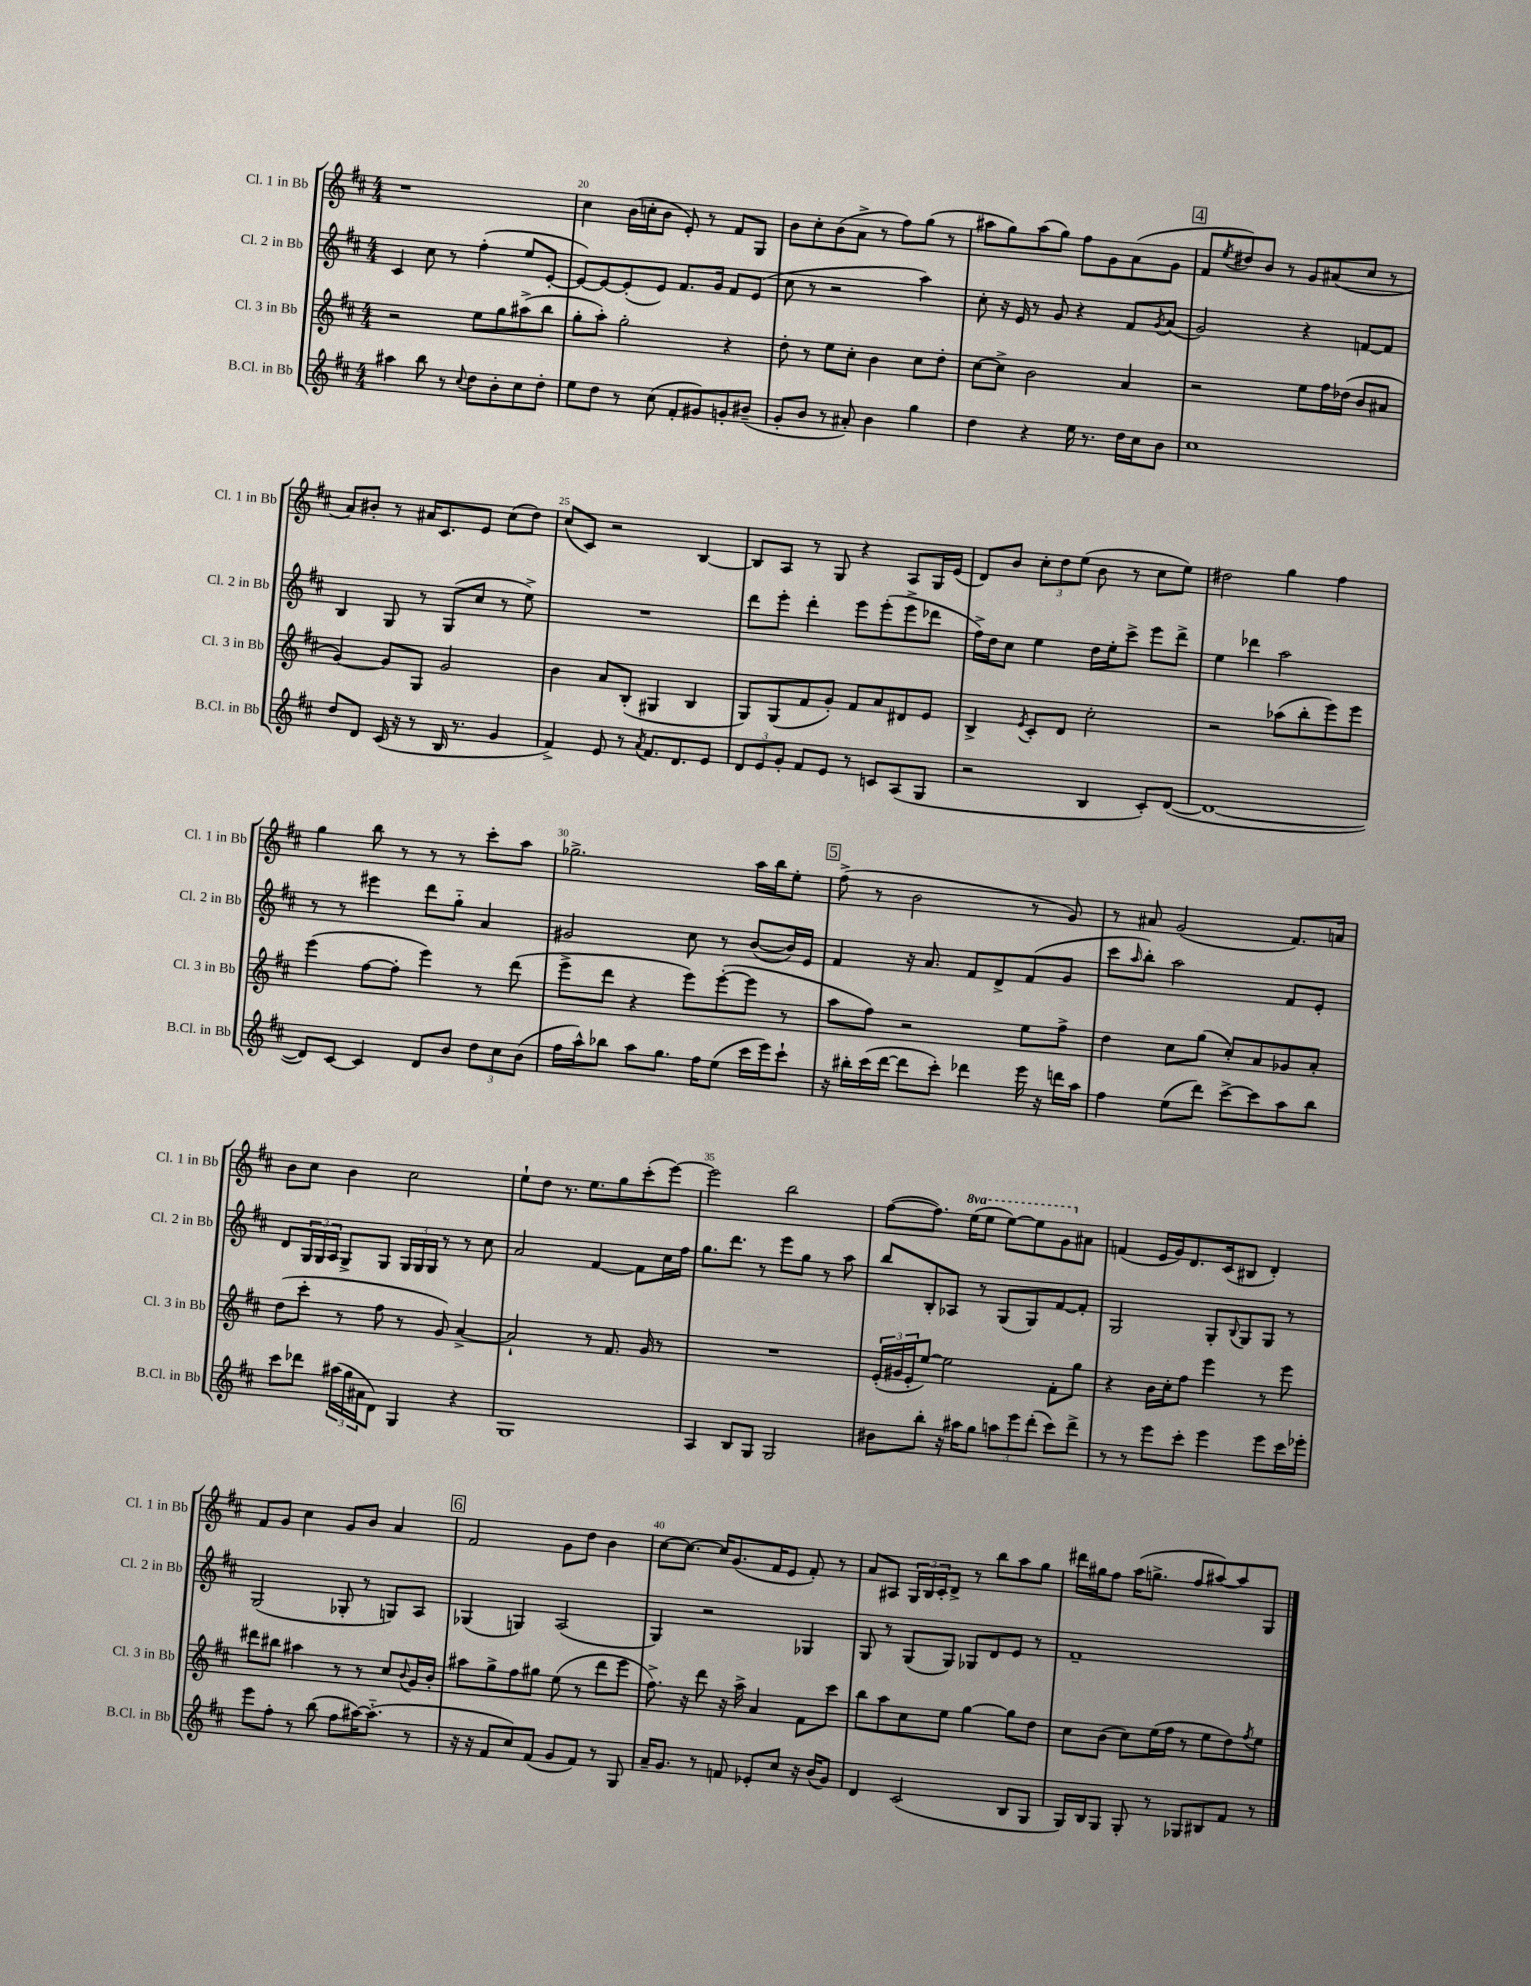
<<
\new StaffGroup <<
\new Staff = "s0" \with { instrumentName = "Cl. 1 in Bb" shortInstrumentName = "Cl. 1 in Bb" } {
    \clef treble \key d \major \numericTimeSignature \time 4/4 \set Staff.ottavationMarkups = #ottavation-simple-ordinals
    r1 |
    cis''4 b'16( c''16-. b'8 e'8-.) r8 fis'8 g8 |
    b'8 cis''8-. b'8( a'8-> r8 fis''8) g''8( r8 |
    ais''8 g''8) ais''8( g''8) fis''8 g'8 a'8( g'8 |
    \mark \markup { \box "4" } fis'8 \acciaccatura { e''8 } dis''8) b'8 r8 g'8 ais'8( cis''8 r8 |
    a'8) bis'8-. r8 ais'16 cis'8. e'8 cis''8( d''8) |
    cis''8( cis'8) r2 b4~ |
    b8 a8 r8 g8 r4 a8 g16 e'16( |
    d'8) b'8 \tuplet 3/2 { cis''8-. d''8 e''8( } b'8 r8 cis''8 e''8) |
    dis''2 g''4 fis''4 |
    g''4 b''8 r8 r8 r8 cis'''8-. a''8 |
    ges''2.-> a''16 b''16 e''8-. |
    \mark \markup { \box "5" } fis''8->( r8 b'2 r8 g'8) |
    r8 ais'8 g'2( fis'8.) a'16 |
    b'8 cis''8 b'4 cis''2 |
    e''8-! d''8 r8. e''8. g''8 cis'''8-.( e'''8~) |
    e'''2 b''2 |
    fis''8~( fis''8.) \ottava #1 e'''16( e'''8 e'''8~) e'''8 g''8 \ottava #0 ais'8 |
    f'4( e'16 g'16) d'8. cis'16( bis8 d'4-.) |
    fis'8 g'8 cis''4 g'8 b'8 a'4 |
    \mark \markup { \box "6" } fis'2 g'8 d''8 b'4 |
    cis''8~ cis''8.~ cis''16 g'8.( fis'16 e'8 fis'8-.) r8 |
    a'8 ais8 \tuplet 3/2 { g16 b16 cis'16-. } d'8-> r8 b''8 a''8 g''8 |
    dis'''16 gis''16 fis''8 a''16( g''8.-> fis''8 ais''8~) ais''8 g8 \bar "|." |
}
\new Staff = "s1" \with { instrumentName = "Cl. 2 in Bb" shortInstrumentName = "Cl. 2 in Bb" } {
    \clef treble \key d \major \numericTimeSignature \time 4/4
    cis'4 cis''8 r8 fis''4-.( e''8 e'8~-. |
    e'8~) e'8~ e'8-.( e'8) fis'8. g'16 fis'8 e'8( |
    cis''8 r8 r2 a''4) |
    cis''8-. r16 e'16 r8 g'8 r4 fis'8 \acciaccatura { g'8 } a'8( |
    \mark \markup { \box "4" } g'2) r4 f'8~ f'8 |
    b4 g8 r8 g8( cis''8 r8 e''8->) |
    R1 |
    d'''8 e'''8-. d'''4-. e'''8 e'''8-.( e'''8-> des'''8 |
    fis''16->) d''16 cis''8 e''4 d''16 e''16-. cis'''8-> e'''8 d'''8-> |
    e''4 des'''4 a''2 |
    r8 r8 eis'''4 d'''8 g''8-_ a'4 |
    gis'2 cis''8 r8 b'8~( b'16) e'16 |
    \mark \markup { \box "5" } fis'4 r16 a'8. fis'8 d'8-> fis'8( g'8 |
    cis'''8 \grace { a''16 } b''8-.) a''2 fis'8 e'8-. |
    d'8 \tuplet 3/2 { g16 g16 a16 } g8-> g8 \tuplet 3/2 { g16 g16 g16 } r8 r8 cis''8 |
    a'2 fis'4~ fis'8 cis''16 fis''16 |
    g''8. d'''8. r8 e'''8 g''8 r8 a''8 |
    b''8 b8-. aes8 r8 g8( g8) fis'8~ fis'8-. |
    g2 g8-. \appoggiatura { b8 } g8 g8 r8 |
    g2( ges8-. r8 g8) a8 |
    \mark \markup { \box "6" } ges4( g4) a2( |
    g4) r2 ges4 |
    g8 r8 g8( g8) ges8 d'8 e'8 r8 |
    fis'1-- \bar "|." |
}
\new Staff = "s2" \with { instrumentName = "Cl. 3 in Bb" shortInstrumentName = "Cl. 3 in Bb" } {
    \clef treble \key d \major \numericTimeSignature \time 4/4
    r2 e''8 g''8 ais''8->( b''8 |
    g''8-. a''8-.) g''2-. r4 |
    d''8-. r8 e''8 cis''8-. b'4 cis''8 d''8-. |
    cis''8~ cis''8-> b'2 a'4 |
    \mark \markup { \box "4" } r2 e''8 fis''16 des''16( b'8 ais'8 |
    g'4~) g'8 g8 g'2 |
    b'4 a'8 b8-.( gis4 b4 |
    g8) g8( fis'8 g'8-.) fis'8 a'8 dis'8 e'8 |
    b4-> \acciaccatura { e'8 } cis'8-. d'8 cis''2-. |
    r2 aes''8( b''8-. e'''8) e'''8 |
    e'''4( fis''8~ fis''8-. e'''4) r8 d'''8( |
    e'''8-> d'''8 r4 e'''8) e'''8~-.( e'''8 r8 |
    \mark \markup { \box "5" } a''8 fis''8) r2 e''8 fis''8-> |
    d''4 cis''8 g''8( cis''8-.) a'8 ges'8 a'8-. |
    d''8( cis'''8-. r8 fis''8 r8 g'8) a'4~-> |
    a'2-! r8 fis'8. g'16 r8 |
    R1 |
    \tuplet 3/2 { e'16-.( gis'16 e'16-. } e''8~) e''2 fis'8-. g''8 |
    r4 b'16 cis''16-. fis''8 e'''4 r8 e'''8 |
    dis'''8 bis''8 ais''4 r8 r8 cis''8 \appoggiatura { b'8 } g'16 b'16-. |
    \mark \markup { \box "6" } ais''8 g''8-> fis''8 gis''8 e''8( r8 d'''8 e'''8 |
    fis''8.->) r16 d'''8 r16 a''16-> a'4 fis'8 cis'''8 |
    b''8 a''8 cis''8 e''8 g''4~ g''8 d''8 |
    cis''8 b'8( cis''8) e''16( fis''16 r8 e''8 d''8) \acciaccatura { fis''8 } e''8 \bar "|." |
}
\new Staff = "s3" \with { instrumentName = "B.Cl. in Bb" shortInstrumentName = "B.Cl. in Bb" } {
    \clef treble \key d \major \numericTimeSignature \time 4/4
    ais''4 b''8 r8 \appoggiatura { cis''8 } d''8 b'8-. cis''8 d''8-. |
    e''8 d''8 r8 cis''8( fis'8-. gis'8) g'8-. bis'8--( |
    g'8-. b'8 r8 ais'8-.) b'4 g''4 |
    d''4 r4 e''16 r8. d''16 cis''16 b'8 |
    \mark \markup { \box "4" } cis''1 |
    d''8 d'8 cis'16( r16 r8 b16 r8. g'4 |
    fis'4->) e'8 r8 \acciaccatura { a'8 } fis'8. d'8. e'8 |
    \tuplet 3/2 { d'8 e'8 g'8-. } fis'8 e'8 r8 c'8 a8( g8 |
    r2 b4 cis'8-.) d'8~( |
    d'1~ |
    d'8) cis'8~ cis'4 d'8 b'8 \tuplet 3/2 { d''8 cis''8 b'8( } |
    fis''16 a''16-^) bes''8 a''8 g''8. fis''16 e''8( cis'''16 e'''16) cis'''8-! |
    \mark \markup { \box "5" } r16 bis''16-. cis'''16( d'''16~ d'''8 cis'''8-.) des'''4 e'''16 r16 d'''16 a''16 |
    fis''4 e''8( d'''8) cis'''8~-> cis'''8 a''8 b''8 |
    cis'''8 des'''8 \tuplet 3/2 { ais''16( g''16 ais'16 } d'8) g4 r4 |
    g1 |
    a4 b8 g8 g2 |
    bis'8 b''8-. r16 ais''16 g''8 \tuplet 3/2 { a''8 e'''8 d'''8-.( } cis'''8) d'''8-> |
    r8 r8 e'''8 cis'''8-. e'''4 e'''8 cis'''16 ees'''16-. |
    e'''8 fis''8-. r8 b''8( fis''8 ais''16~) ais''8.-_( r8 |
    \mark \markup { \box "6" } r16 r16 fis'8 cis''8) fis'8( g'8 fis'8) r8 g8 |
    a'16-- g'8. r8 f'8 ees'8-. cis''8 r16 b'16( g'8) |
    d'4 cis'2( b8 g8 |
    g16) b16 g8 g8-. r8 ges8 bis8 fis'8 r8 \bar "|." |
}
>>
>>
\layout { \context { \Score currentBarNumber = #19 \override BarNumber.break-visibility = ##(#f #t #t) barNumberVisibility = #(every-nth-bar-number-visible 5) } }
